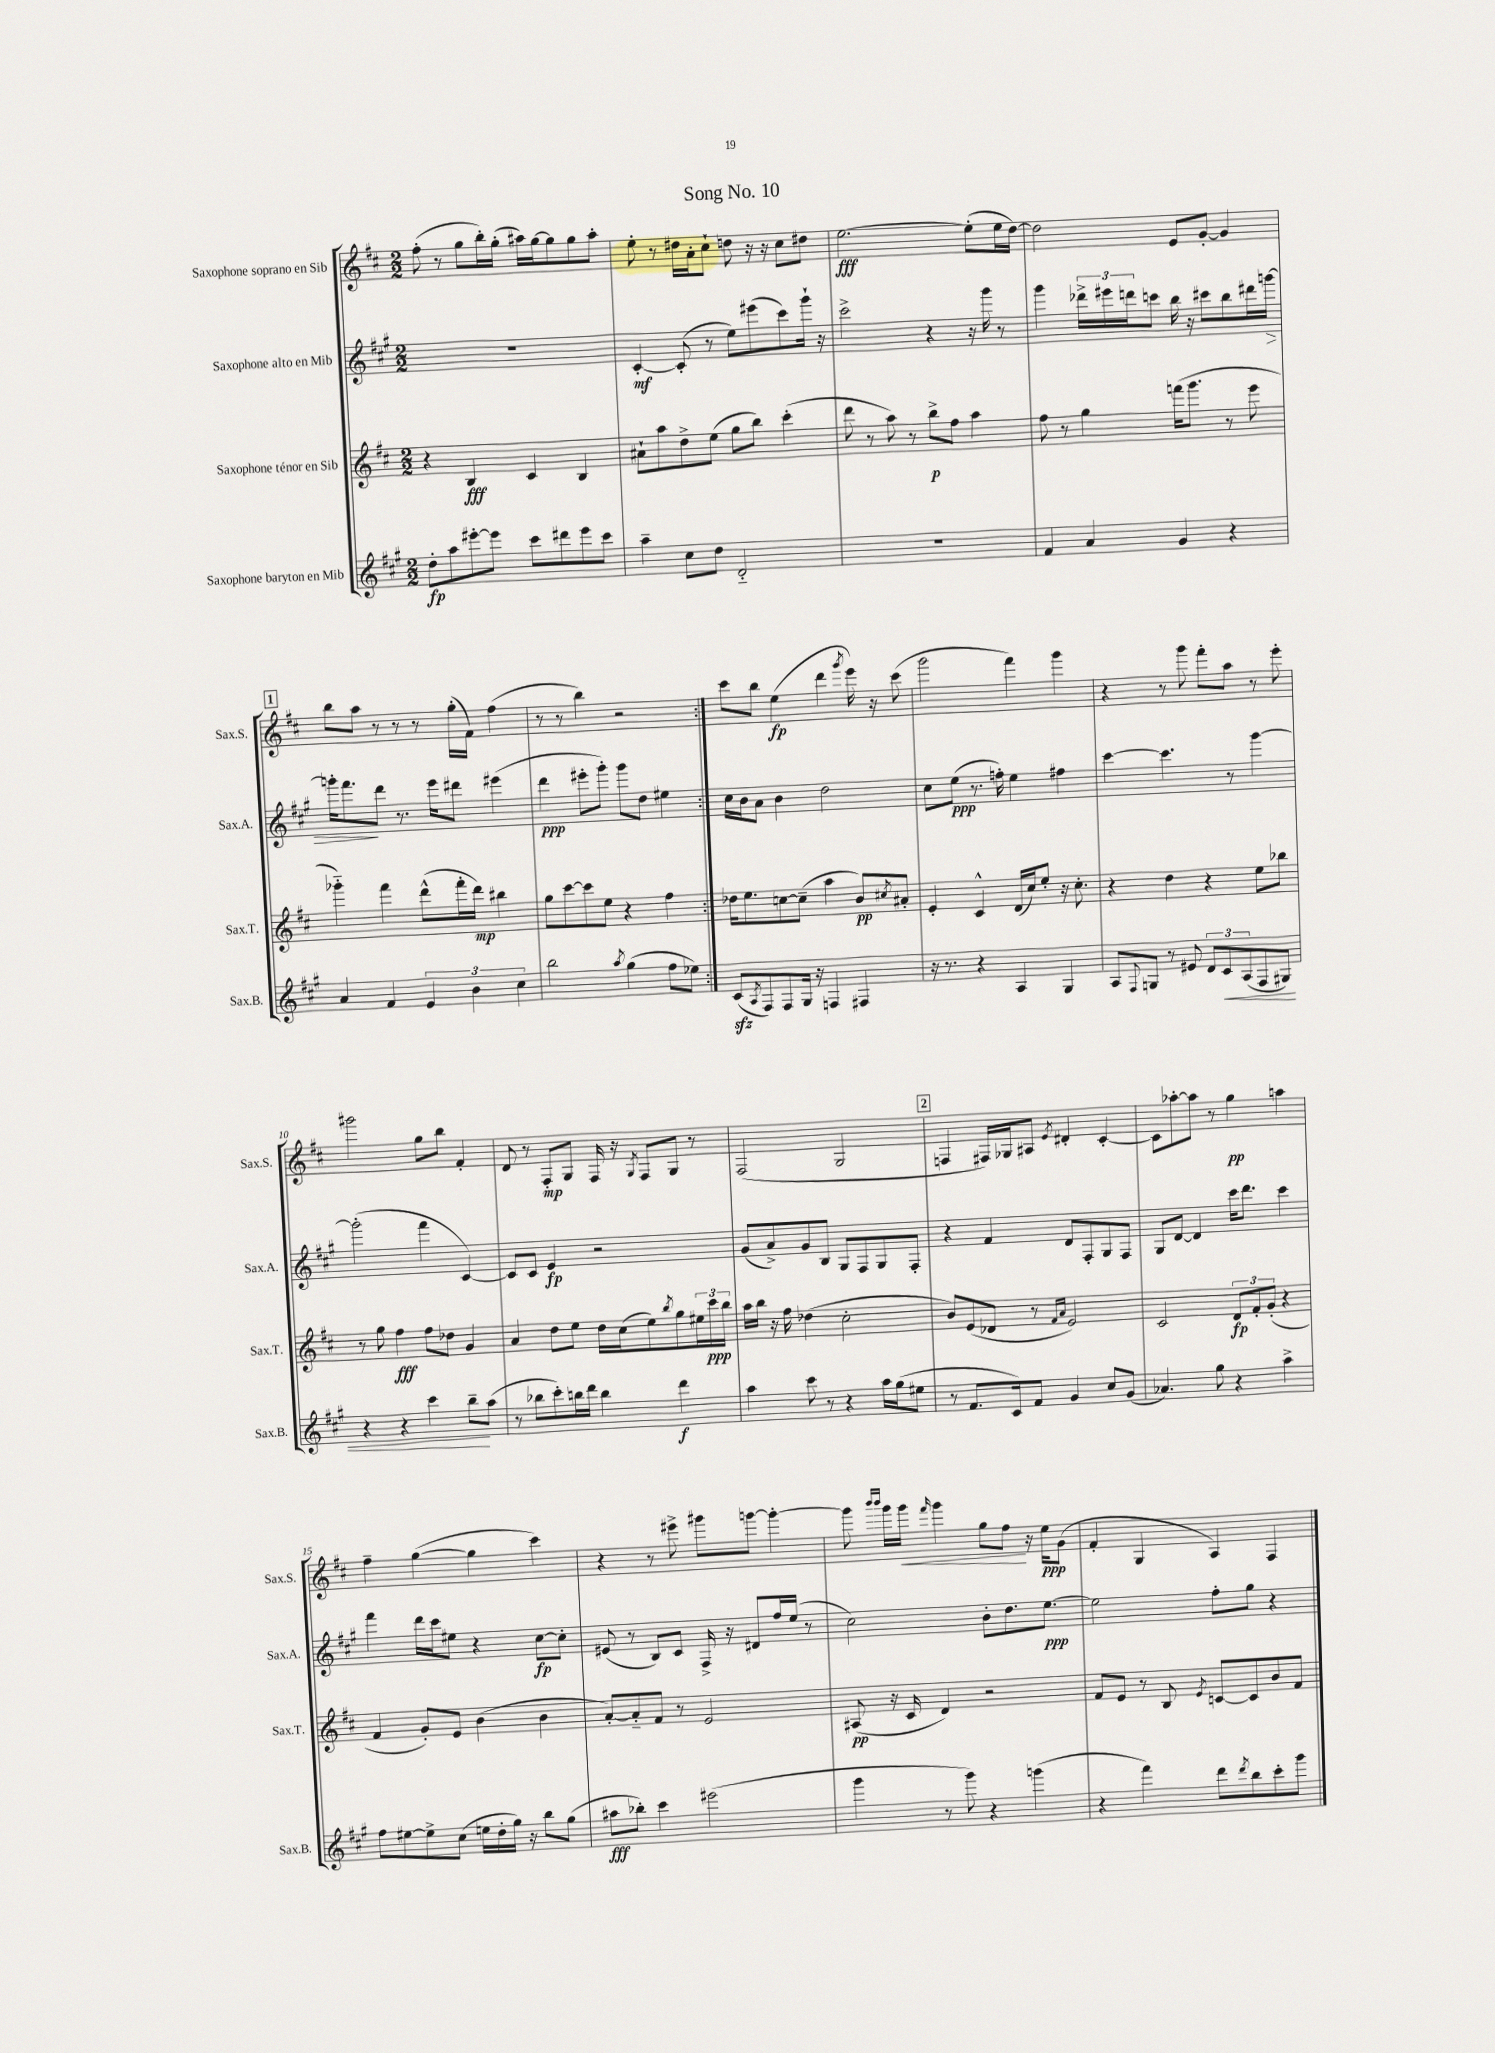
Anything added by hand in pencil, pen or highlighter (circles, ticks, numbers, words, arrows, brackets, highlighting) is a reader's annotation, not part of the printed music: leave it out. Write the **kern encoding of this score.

**kern	**dynam	**kern	**dynam	**kern	**dynam	**kern	**dynam
*part4	*part4	*part3	*part3	*part2	*part2	*part1	*part1
*staff4	*staff4	*staff3	*staff3	*staff2	*staff2	*staff1	*staff1
*I"Saxophone baryton en Mib	*	*I"Saxophone ténor en Sib	*	*I"Saxophone alto en Mib	*	*I"Saxophone soprano en Sib	*
*I'Sax.B.	*	*I'Sax.T.	*	*I'Sax.A.	*	*I'Sax.S.	*
*clefG2	*	*clefG2	*	*clefG2	*	*clefG2	*
*k[f#c#g#]	*	*k[f#c#]	*	*k[f#c#g#]	*	*k[f#c#]	*
*M2/2	*	*M2/2	*	*M2/2	*	*M2/2	*
=1	=1	=1	=1	=1	=1	=1	=1
8dd'\L	fp	4r	.	1r	.	(8ff#'\	.
8aa\	.	.	.	.	.	8r	.
[8eee#X'\	.	4B/	fff	.	.	8gg\L	.
8eee#\J]	.	.	.	.	.	16bb'\L)	.
.	.	.	.	.	.	(16gg'\JJ	.
8ccc#\L	.	4c#/	.	.	.	16aa#X\LL)	.
.	.	.	.	.	.	[16gg\J	.
8ddd#X\	.	.	.	.	.	8gg\]	.
8eee#\	.	4B/	.	.	.	8gg\	.
8ccc#\J	.	.	.	.	.	8aa#'\J	.
=2	=2	=2	=2	=2	=2	=2	=2
4aa~\	.	8a#X`\L	.	[4c#'/	mf	8ee'\	.
.	.	8aa\	.	.	.	8r	.
8cc#\L	.	8dd^\	.	(8c#'/]	.	16dd#X\LL	.
.	.	.	.	.	.	16a'\J	.
8dd\J	.	(8ee\J	.	8r	.	8cc#`\J	.
2d/	.	8gg\L	.	8ee\L)	.	8ddn\	.
.	.	8bb\J)	.	(8eee#X\	.	16r	.
.	.	.	.	.	.	16r	.
.	.	(4ccc#'\	.	8ccc#\)	.	8cc#\L	.
.	.	.	.	16ggg#`\Jk	.	8dd#X\J	.
.	.	.	.	16r	.	.	.
=3	=3	=3	=3	=3	=3	=3	=3
1r	.	8ddd\	.	2ccc#^\	.	[2.ee\	fff
.	.	8r	.	.	.	.	.
.	.	8aa\)	.	.	.	.	.
.	.	8r	.	.	.	.	.
.	.	8bb^\L	p	4r	.	.	.
.	.	8ff#\J	.	.	.	.	.
.	.	4aa\	.	16r	.	(8ee'\L]	.
.	.	.	.	16ggg#\	.	.	.
.	.	.	.	8r	.	16ee\L	.
.	.	.	.	.	.	[16dd\JJ)	.
=4	=4	=4	=4	=4	=4	=4	=4
4f#/	.	8ff#\	.	4ggg#\	.	2dd\]	.
.	.	8r	.	.	.	.	.
4a/	.	4gg\	.	24ddd-X^\LL	.	.	.
.	.	.	.	24eee#X\	.	.	.
.	.	.	.	24dddn\J	.	.	.
.	.	.	.	8cccn\J	.	.	.
4g#/	.	(16fffn\KL	.	16bb\	.	8e/L	.
.	.	8.ggg\J	.	16r	.	.	.
.	.	.	.	8ccc#X\L	.	[8g'/J	.
4r	.	8r	.	8bb\	.	4g/]	.
.	.	8eee\	.	16ddd#X\L	.	.	.
!	!	!	!	!	!LO:HP:b	!	!
.	.	.	.	[16gggn\JJ	>	.	.
!!LO:LB:g=z
!!LO:REH:place=s1:t=1
=5	=5	=5	=5	=5	=5	=5	=5
4a/	.	4ggg-X\)	.	16gggn'\KL]	.	8bb\L	.
.	.	.	.	8.fff#\	.	.	.
.	.	.	.	.	.	8aa\J	.
4f#/	.	4fff#\	.	8ddd\J	]	8r	.
.	.	.	.	8.r	.	8r	.
6e/	.	(8ddd^^\L	.	.	.	8r	.
.	.	.	.	16eee\KL	.	.	.
.	.	16fff#'\L	.	8ddd#X\J	.	(16gg'\LL	.
6b\	.	.	.	.	.	.	.
.	.	16ddd\JJ)	mp	.	.	16f#\JJ)	.
.	.	4bb#X\	.	(4eee#X\	.	(4ff#\	.
6cc#\	.	.	.	.	.	.	.
=6	=6	=6	=6	=6	=6	=6	=6
2bb\	.	8gg\L	.	4ddd\	ppp	8r	.
.	.	[8ccc#\	.	.	.	8r	.
.	.	8ccc#\]	.	8eee#X'\L	.	4bb\)	.
.	.	8ee\J	.	8ggg#'\J)	.	.	.
8qaa/	.	.	.	.	.	.	.
(4gg#\	.	4r	.	8ggg#\L	.	2r	.
.	.	.	.	8dd\J	.	.	.
8ff#\L	.	4ff#\	.	4ee#X\	.	.	.
8ee-X\J)	.	.	.	.	.	.	.
=7:|!	=7:|!	=7:|!	=7:|!	=7:|!	=7:|!	=7:|!	=7:|!
(8c#zz/L	.	16dd-X\KL	.	16cc#\LL	.	8ccc#\L	.
.	.	8.ee\	.	16b\J	.	.	.
8qA/	.	.	.	.	.	.	.
8F#/)	.	.	.	8a\J	.	8bb\J	.
8F#/	.	[8ccn\	.	4b\	.	(4ee\	fp
16G#/Jk	.	(8cc~\J]	.	.	.	.	.
16r	.	.	.	.	.	.	.
4Fn/	.	4aa\	.	2dd\	.	4ddd\	.
.	.	.	.	.	.	8qggg/	.
4F#X/	.	8b/L)	pp	.	.	16eee\)	.
.	.	.	.	.	.	16r	.
.	.	8qcc#X/	.	.	.	.	.
.	.	8a#X'/J	.	.	.	(8ccc#\	.
=8	=8	=8	=8	=8	=8	=8	=8
16r	.	4e'/	.	8cc#\L	.	2ggg\	.
8.r	.	.	.	.	.	.	.
.	.	.	.	(8ee\J	ppp	.	.
4r	.	4c#^^/	.	8.r	.	.	.
.	.	.	.	16ffn'\)	.	.	.
4A/	.	(16d/LL	.	4ee\	.	4fff#\)	.
.	.	16cc#/J)	.	.	.	.	.
.	.	8ee'/J	.	.	.	.	.
4G#/	.	16r	.	4ff#X\	.	4ggg\	.
.	.	8.cc#'\	.	.	.	.	.
=9	=9	=9	=9	=9	=9	=9	=9
8A/L	.	4r	.	[4ccc#\	.	4r	.
8qqF#/	.	.	.	.	.	.	.
8Gn/J	.	.	.	.	.	.	.
8r	.	4dd\	.	4.ccc#\]	.	8r	.
8e#X/	.	.	.	.	.	8ggg\	.
12d/L	.	4r	.	.	.	8fff#'\L	.
!	!LO:HP:b	!	!	!	!	!	!
12c#/	<	.	.	.	.	.	.
.	.	.	.	8r	.	8aa\J	.
(12A/	.	.	.	.	.	.	.
8F#/	.	8ee\L	.	[4ggg#\	.	8r	.
8G#X/J)	.	8bb-X\J	.	.	.	8eee'\	.
!!LO:LB:g=z
=10	=10	=10	=10	=10	=10	=10	=10
4r	.	8r	.	(2ggg#'\]	.	2ggg#X\	.
.	.	8gg\	.	.	.	.	.
4r	.	4ff#\	fff	.	.	.	.
4ccc#\	.	8ff#\L	.	4fff#\	.	8gg\L	.
.	.	8dd-X\J	.	.	.	8bb\J	.
8bb~\L	.	4g/	.	[4c#/)	.	4f#'/	.
(8aa\J	[	.	.	.	.	.	.
=11	=11	=11	=11	=11	=11	=11	=11
8r	.	4a/	.	8c#/L]	.	8d/	.
8bb-X\L	.	.	.	8c#/J	.	8r	.
8ccc#'\)	.	8dd\L	.	4e/	fp	8F#'/L	mp
16bbn\L	.	8ee\J	.	.	.	8G/J	.
16ddd\JJ	.	.	.	.	.	.	.
4bb\	.	16dd\LL	.	2r	.	16F#/	.
.	.	(16cc#\J	.	.	.	16r	.
.	.	.	.	.	.	8qG/	.
.	.	8ee\)	.	.	.	8F#/L	.
.	.	8qbb/	.	.	.	.	.
4ddd\	f	8gg\	.	.	.	8G/J	.
.	.	24ee#X\L	.	.	.	8r	.
.	.	24ccc#\	ppp	.	.	.	.
.	.	24bb\JJ	.	.	.	.	.
=12	=12	=12	=12	=12	=12	=12	=12
4aa\	.	16aa\LL	.	(8g#/L	.	(2F#/	.
.	.	16bb\JJ	.	.	.	.	.
.	.	16r	.	8a^/)	.	.	.
.	.	16ff#\	.	.	.	.	.
8ccc#\	.	(4dd-X\	.	8g#/	.	.	.
8r	.	.	.	8B/J	.	.	.
4r	.	2cc#'\	.	8G#/L	.	2G/	.
.	.	.	.	8F#/	.	.	.
16aa\LL	.	.	.	8G#/	.	.	.
(16gg#\J	.	.	.	.	.	.	.
8ee#X\J	.	.	.	8F#'/J	.	.	.
!!LO:REH:place=s1:t=2
=13	=13	=13	=13	=13	=13	=13	=13
8r	.	8b/L)	.	4r	.	4Fn/	.
8.f#/L	.	(8e/	.	.	.	.	.
.	.	8d-X/J	.	4f#/	.	16F#X/LL)	.
16c#/k)	.	.	.	.	.	16G-X/J	.
8f#/J	.	8r	.	.	.	8A#X/J	.
.	.	16qqf#/LL	.	.	.	.	.
.	.	16qqa/JJ	.	.	.	8qe/	.
4g#/	.	2e/)	.	8d/L	.	4d#X'/	.
.	.	.	.	8F#'/	.	.	.
8cc#/L	.	.	.	8G#/	.	[4c#'/	.
(8g#/J	.	.	.	8F#/J	.	.	.
=14	=14	=14	=14	=14	=14	=14	=14
4.a-X/)	.	2c#/	.	8G#/L	.	8c#\L]	.
.	.	.	.	[8d/J	.	[8aa-X'\	.
.	.	.	.	4d/]	.	8aa-\J]	.
8gg#\	.	.	.	.	.	8r	.
4r	.	12d/L	fp	16ccc#\KL	.	4gg\	pp
.	.	.	.	8.ddd\J	.	.	.
.	.	12f#'/	.	.	.	.	.
.	.	(12g'/J	.	.	.	.	.
4aa^\	.	4r	.	4ccc#\	.	4aan\	.
!!LO:LB:g=z
=15	=15	=15	=15	=15	=15	=15	=15
8ff#\L	.	4f#/	.	4fff#\	.	4ff#~\	.
[8ee#X\	.	.	.	.	.	.	.
8ee#^\]	.	8g'/L)	.	16ddd\LL	.	([4gg\	.
.	.	.	.	16ccc#\J	.	.	.
(8cc#\J	.	8e/J	.	8ee#X\J	.	.	.
16een\LL	.	(4b\	.	4r	.	4gg\]	.
16dd'\	.	.	.	.	.	.	.
16gg#\JJ)	.	.	.	.	.	.	.
16r	.	.	.	.	.	.	.
8bb\L	.	4b\	.	[8cc#\L	fp	4ccc#\)	.
(8gg#\J	.	.	.	8cc#'\J]	.	.	.
=16	=16	=16	=16	=16	=16	=16	=16
8aa#X\L	fff	[8a'/L)	.	(8e#X/	.	4r	.
8bb-X'\J)	.	8a/]	.	8r	.	.	.
4ccc#\	.	8f#/J	.	8B/L)	.	8r	.
.	.	8r	.	8c#/J	.	8eee#X^\	.
(2eee#X\	.	2e/	.	16F#^/	.	8ggg#X\L	.
.	.	.	.	16r	.	.	.
.	.	.	.	8d#X/L	.	[8gggn\J	.
.	.	.	.	16ff#/L	.	4ggg'\_	.
.	.	.	.	(16ee/JJ	.	.	.
.	.	.	.	8r	.	.	.
=17	=17	=17	=17	=17	=17	=17	=17
4ggg#\	.	(8A#X/	pp	2cc#\)	.	8ggg\]	.
.	.	.	.	.	.	16qqbbb/LL	.
.	.	.	.	.	.	16qqbbb/JJ	.
.	.	16r	.	.	.	16ggg\LL	.
!	!	!	!	!	!	!	!LO:HP:b
.	.	16c#/	.	.	.	16ggg\JJ	<
.	.	.	.	.	.	16qqfff#/	.
8r	.	4d/)	.	.	.	4ggg\	.
8ggg#\)	.	.	.	.	.	.	.
4r	.	2r	.	8b'\L	.	8gg\L	.
.	.	.	.	8.dd\	.	8ff#\J	.
(4gggn\	.	.	.	.	.	16r	[
.	.	.	.	[8.ee\J	ppp	16ee\KL	ppp
.	.	.	.	.	.	(8g\J	.
=18	=18	=18	=18	=18	=18	=18	=18
4r	.	8f#/L	.	2ee\]	.	4f#'/	.
.	.	8e/J	.	.	.	.	.
4fff#\)	.	8r	.	.	.	4G/	.
.	.	8B/	.	.	.	.	.
.	.	8qe/	.	.	.	.	.
8ddd\L	.	[8cn/L	.	8ff#'\L	.	4A/)	.
8qddd/	.	.	.	.	.	.	.
8bb\	.	8c/]	.	8gg#\J	.	.	.
8ccc#'\	.	8b/	.	4r	.	4F#/	.
8ggg#\J	.	8f#/J	.	.	.	.	.
==	==	==	==	==	==	==	==
*-	*-	*-	*-	*-	*-	*-	*-
